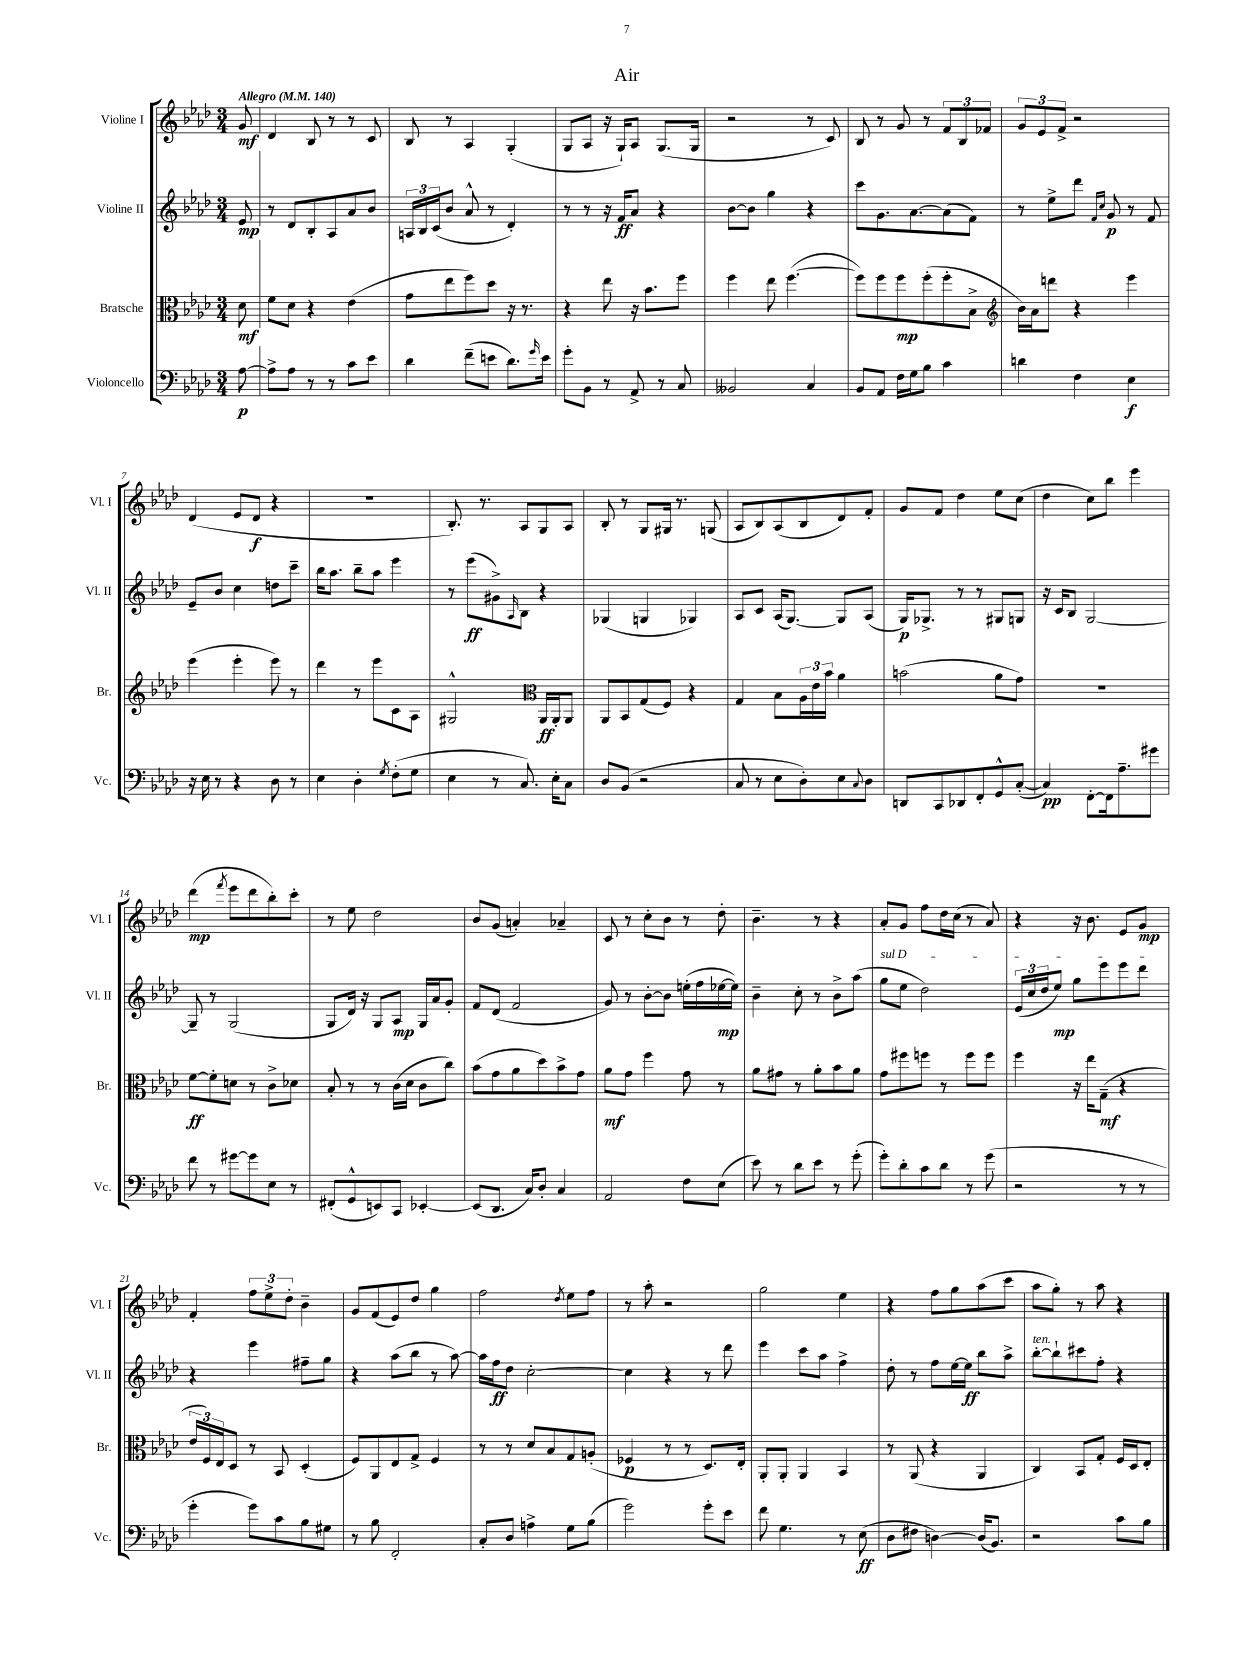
\header { title = "Air" }
<<
\new StaffGroup <<
\new Staff = "s0" \with { instrumentName = "Violine I" shortInstrumentName = "Vl. I" } {
    \clef treble \key aes \major \numericTimeSignature \time 3/4 \partial 8 \tempo "Allegro" 4 = 140
    g'8\mf |
    des'4 bes8 r8 r8 c'8 |
    bes8 r8 aes4 g4-.( |
    g8 aes8 r16 g16-!) aes8 g8.( g16 |
    r2 r8 c'8) |
    bes8 r8 g'8 r8 \tuplet 3/2 { f'8 bes8 fes'8 } |
    \tuplet 3/2 { g'8 ees'8 f'8-> } r2 |
    des'4( ees'8 des'8\f r4 |
    R2. |
    bes8.-.) r8. aes8 g8 aes8 |
    bes8-. r8 g8 gis16 r8. g8( |
    aes8 bes8) aes8( bes8 des'8) f'8-. |
    g'8 f'8 des''4 ees''8 c''8( |
    des''4 c''8) bes''8 ees'''4 |
    des'''4\mp( \acciaccatura { f'''8 } ees'''8 des'''8 bes''8-.) c'''8-. |
    r8 ees''8 des''2 |
    bes'8 g'8( a'4-.) aes'4-- |
    c'8 r8 c''8-. bes'8 r8 des''8-. |
    bes'4.-- r8 r4 |
    aes'8-. g'8 f''8 des''16 c''16( r8 aes'8) |
    r4 r16 bes'8. ees'8 g'8\mp |
    f'4-. \tuplet 3/2 { f''8 ees''8-> des''8-. } bes'4-- |
    g'8 f'8( ees'8) des''8 g''4 |
    f''2 \acciaccatura { des''8 } ees''8 f''8 |
    r8 aes''8-. r2 |
    g''2 ees''4 |
    r4 f''8 g''8 aes''8( c'''8 |
    aes''8 g''8-.) r8 aes''8 r4 \bar "|." |
}
\new Staff = "s1" \with { instrumentName = "Violine II" shortInstrumentName = "Vl. II" } {
    \clef treble \key aes \major \numericTimeSignature \time 3/4 \partial 8
    ees'8\mp |
    r8 des'8 bes8-. aes8 aes'8 bes'8 |
    \tuplet 3/2 { a16 bes16 c'16( } bes'8 aes'8-^ r8 des'4-.) |
    r8 r8 r16 f'16\ff aes'8 r4 |
    bes'8~ bes'8 g''4 r4 |
    c'''8 g'8. aes'8.~ aes'8( f'8) |
    r8 ees''8-> des'''8 \grace { f'16 c''16 } g'8\p r8 f'8 |
    ees'8-- bes'8 c''4 d''8 c'''8-- |
    bes''16 aes''8. bes''8-- aes''8 ees'''4 |
    r8 ees'''8\ff( gis'8->) \grace { aes16 } bes8 r4 |
    ges4( g4 ges4) |
    aes8 c'8 aes16( g8.~) g8 aes8( |
    g16\p) ges8.-> r8 r8 gis8 g8 |
    r16 c'16 bes8 g2~ |
    g8-- r8 g2( |
    g8 des'16) r16 g8 aes8\mp g16 aes'16 g'8-. |
    f'8 des'8( f'2 |
    g'8) r8 bes'8~-. bes'8 e''16-.( f''16 ees''16~\mp ees''16) |
    bes'4-- c''8-. r8 bes'8-> aes''8( |
    \once \override TextSpanner.bound-details.left.text = \markup { \italic "sul D" } g''8\startTextSpan ees''8 des''2) |
    \tuplet 3/2 { ees'16( c''16 des''16 } ees''8\mp) g''8 ees'''8 ees'''8 des'''8\stopTextSpan |
    r4 ees'''4 fis''8-- g''8 |
    r4 aes''8( bes''8 r8 aes''8~) |
    aes''16 f''16\ff des''8 c''2~-. |
    c''4 r4 r8 des'''8 |
    ees'''4 c'''8 aes''8 f''4-> |
    des''8-. r8 f''8 ees''16~ ees''16\ff bes''8 aes''8-> |
    bes''8~-.^\markup { \italic "ten." } bes''8-! cis'''8 f''8-. r4 \bar "|." |
}
\new Staff = "s2" \with { instrumentName = "Bratsche" shortInstrumentName = "Br." } {
    \clef alto \key aes \major \numericTimeSignature \time 3/4 \partial 8
    des'8\mf |
    f'8 des'8 r4 ees'4( |
    g'8 ees''8 f''8) des''8 r16 r8. |
    r4 ees''8 r16 bes'8. f''8 |
    f''4 ees''8 f''4.~( |
    f''8) f''8 f''8\mp f''8-.( f''8-. bes8-> |
    \clef treble bes'16) aes'16 d'''8 r4 ees'''4 |
    ees'''4( ees'''4-. ees'''8) r8 |
    des'''4 r8 ees'''8 c'8 aes8 |
    gis2-^ \clef alto aes,16\ff aes,16-. aes,8 |
    aes,8 bes,8 g8( f8) r4 |
    g4 bes8 \tuplet 3/2 { aes16 ees'16 bes'16 } aes'4 |
    b'2( aes'8 g'8) |
    R2. |
    f'8~\ff f'8-. d'8 r8 c'8-> des'8 |
    bes8-. r8 r8 c'16( des'16 c'8 c''8) |
    bes'8( g'8 aes'8 des''8) bes'8-> g'8 |
    aes'8\mf g'8 f''4 g'8 r8 |
    aes'8 gis'8 r8 aes'8-. bes'8 aes'8 |
    g'8 fis''8 f''8 r8 f''8 f''8 |
    f''4 r16 ees''16 g8--\mf( r4 |
    \tuplet 3/2 { ees'16 f16) ees16 } des8 r8 bes,8 des4-.( |
    f8) aes,8 ees8 g8-> f4 |
    r8 r8 des'8 bes8 g8 a8-.( |
    fes4\p r8 r8 des8.) ees16-. |
    aes,8-. aes,8-. aes,4 bes,4 |
    r8 aes,8( r4 aes,4 |
    c4) bes,8 g8-. f16 des16 ees8-. \bar "|." |
}
\new Staff = "s3" \with { instrumentName = "Violoncello" shortInstrumentName = "Vc." } {
    \clef bass \key aes \major \numericTimeSignature \time 3/4 \partial 8
    aes8~\p |
    aes8-> aes8 r8 r8 c'8 ees'8 |
    des'4 f'8--( e'8 des'8.) \grace { g'16 } e'16 |
    g'8-. bes,8 r8 aes,8-> r8 c8 |
    beses,2 c4 |
    bes,8 aes,8 f16 g16 bes8 c'4 |
    d'4 f4 ees4\f |
    r16 ees16 r8 r4 des8 r8 |
    ees4 des4-. \acciaccatura { g8 } f8-.( g8 |
    ees4 r8 c8.) ees16-. c8 |
    des8 bes,8( r2 |
    c8 r8 ees8 des8-.) ees8 \appoggiatura { c8 } des8 |
    d,8 c,8 des,8 f,8-. g,8-^ c8~-.( |
    c4\pp) f,8~-. f,16 aes8.-- gis'8 |
    f'8 r8 gis'8~ gis'8 ees8 r8 |
    fis,8-.( g,8-^ e,8) c,8 ees,4~-. |
    ees,8( des,8. c16) des8-. c4 |
    aes,2 f8 ees8( |
    ees'8) r8 des'8 ees'8 r8 g'8-.( |
    g'8-.) des'8-. c'8 des'8 r8 g'8( |
    r2 r8 r8 |
    g'4-. g'8) c'8 bes8 gis8 |
    r8 bes8 f,2-. |
    c8-. des8 a4-> g8 bes8( |
    g'2) g'8-. ees'8 |
    f'8 g4. r8 ees8\ff( |
    des8 fis8 d4~) d16( bes,8.) |
    r2 c'8 bes8 \bar "|." |
}
>>
>>
